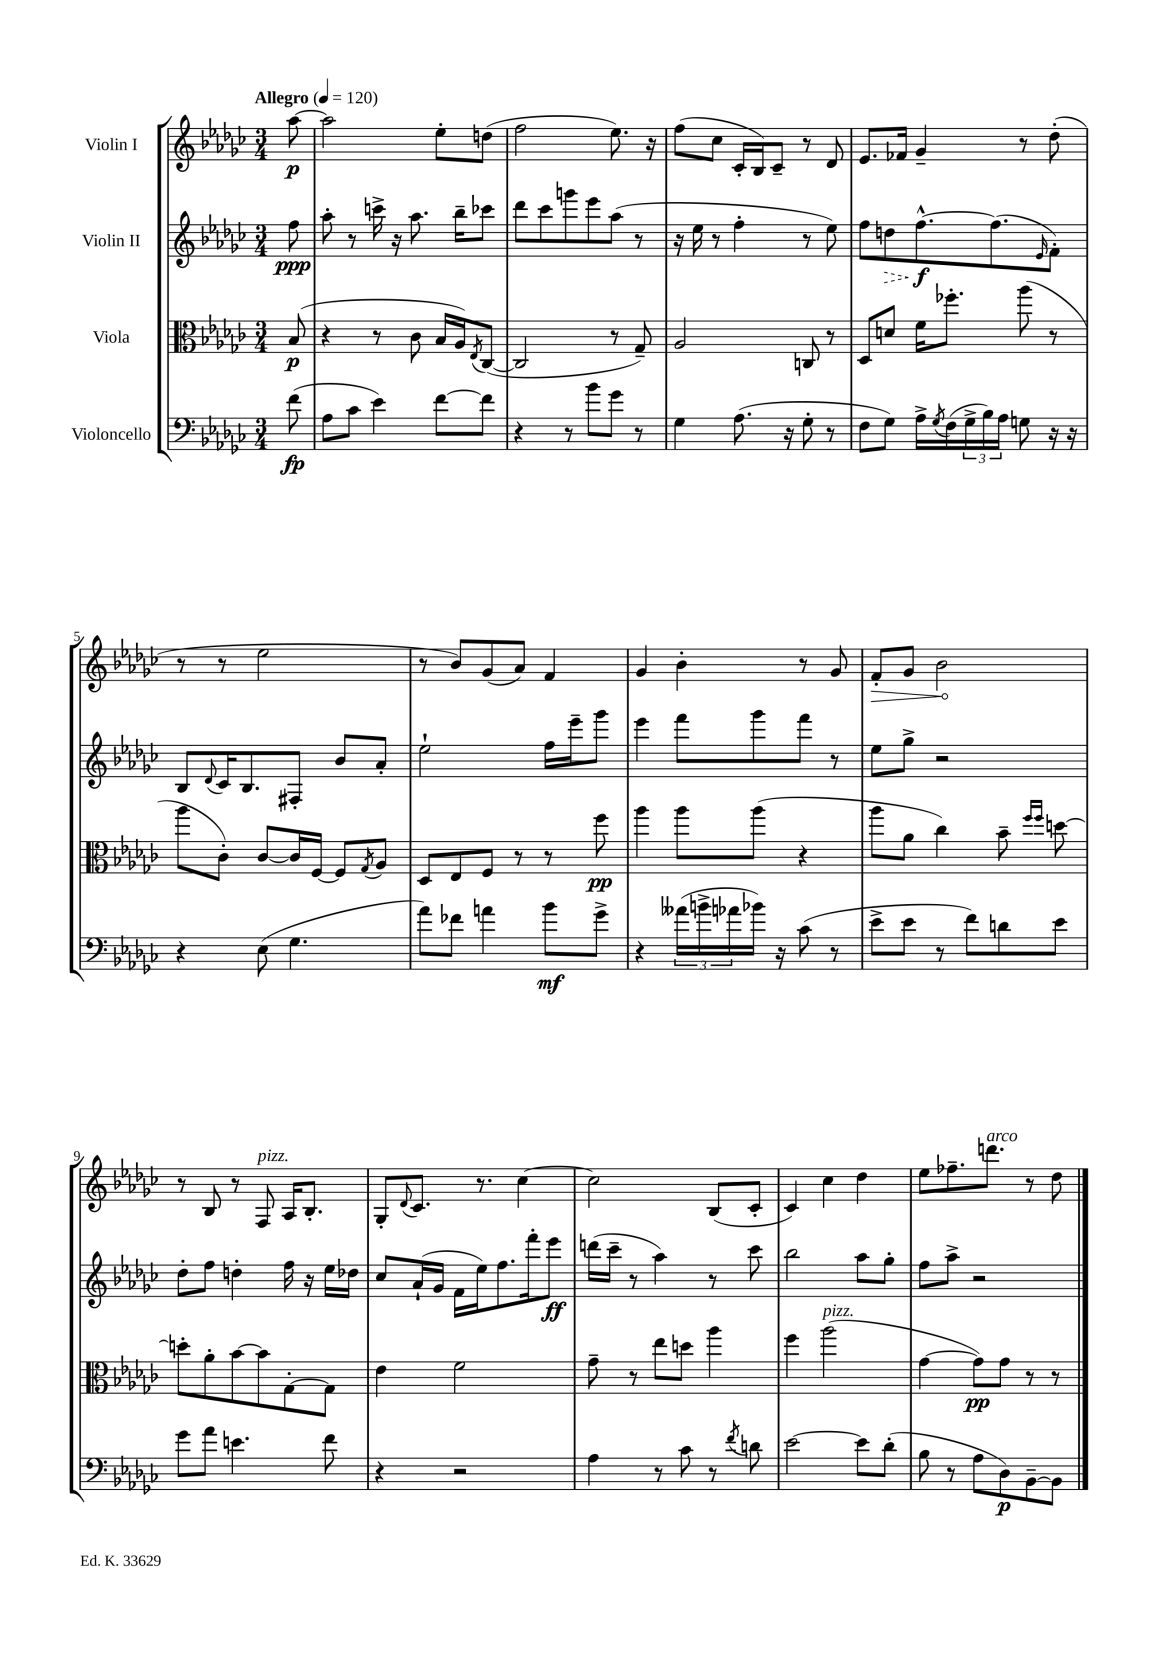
<<
\new StaffGroup <<
\new Staff = "s0" \with { instrumentName = "Violin I" } {
    \clef treble \key ges \major \numericTimeSignature \time 3/4 \partial 8 \tempo "Allegro" 4 = 120
    aes''8~\p |
    aes''2 ees''8-. d''8( |
    f''2 ees''8.) r16 |
    f''8( ces''8 ces'16-. bes16) ces'8-- r8 des'8 |
    ees'8. fes'16 ges'4-- r8 des''8-.( |
    r8 r8 ees''2 |
    r8 bes'8) ges'8( aes'8) f'4 |
    ges'4 bes'4-. r8 ges'8 |
    \once \override Hairpin.circled-tip = ##t f'8-.\> ges'8 bes'2\! |
    r8 bes8 r8 f8^\markup { \italic "pizz." } aes16 bes8.-. |
    ges8-. \appoggiatura { des'8 } ces'8. r8. ces''4~ |
    ces''2 bes8( ces'8-. |
    ces'4) ces''4 des''4 |
    ees''8 fes''8.-- d'''8.^\markup { \italic "arco" } r8 des''8 \bar "|." |
}
\new Staff = "s1" \with { instrumentName = "Violin II" } {
    \clef treble \key ges \major \numericTimeSignature \time 3/4 \partial 8
    f''8\ppp |
    aes''8-. r8 c'''16-> r16 aes''8. bes''16-- ces'''8 |
    des'''8 ces'''8 g'''8 ees'''8 aes''8( r8 |
    r16 ees''16 r8 f''4-. r8 ees''8) |
    f''8 \once \override Hairpin.style = #'dashed-line d''8\> f''8.~-^\f\! f''8.( \grace { ees'16 } f'8-.) |
    bes8 \appoggiatura { des'8 } ces'16 bes8. fis8-. bes'8 aes'8-. |
    ees''2-! f''16 ees'''16-- ges'''8 |
    ees'''4 f'''8 ges'''8 f'''8 r8 |
    ees''8 ges''8-> r2 |
    des''8-. f''8 d''4-. f''16 r16 ees''16 des''16 |
    ces''8 aes'16-!( ges'16 f'16 ees''16) f''8. f'''16-. ees'''8\ff |
    d'''16( ces'''16-- r8 aes''4) r8 ces'''8 |
    bes''2 aes''8 ges''8-. |
    f''8 aes''8-> r2 \bar "|." |
}
\new Staff = "s2" \with { instrumentName = "Viola" } {
    \clef alto \key ges \major \numericTimeSignature \time 3/4 \partial 8
    bes8\p( |
    r4 r8 ces'8 bes16 aes16) \acciaccatura { ees8 } ces8~( |
    ces2 r8 ges8--) |
    aes2 c8 r8 |
    des8 d'8 f'16 fes''8.-. aes''8( r8 |
    aes''8 ces'8-.) ces'8~ ces'16 f16~ f8 \acciaccatura { ges8 } aes8 |
    des8 ees8 f8 r8 r8 f''8\pp |
    aes''4 aes''8 aes''8( r4 |
    aes''8 aes'8 ces''4) bes'8-- \grace { f''16 f''16 } d''8~ |
    d''8-. aes'8-. bes'8~ bes'8 ges8~-. ges8 |
    ees'4 f'2 |
    ges'8-- r8 ees''8 d''8 aes''4 |
    f''4 aes''2^\markup { \italic "pizz." }( |
    ges'4~ ges'8\pp) ges'8 r8 r8 \bar "|." |
}
\new Staff = "s3" \with { instrumentName = "Violoncello" } {
    \clef bass \key ges \major \numericTimeSignature \time 3/4 \partial 8
    f'8\fp( |
    aes8 ces'8 ees'4) f'8~ f'8 |
    r4 r8 bes'8 ges'8 r8 |
    ges4 aes8.( r16 ges8-. r8 |
    f8 ges8) aes16-> \acciaccatura { ges8 } f16( \tuplet 3/2 { ges16-> bes16) aes16 } g8 r16 r16 |
    r4 ees8( ges4. |
    aes'8) fes'8 a'4 bes'8\mf ges'8-> |
    r4 \tuplet 3/2 { aeses'16( b'16-> aes'16 } bes'16) r16 ces'8( r8 |
    ees'8-> ees'8 r8 f'8) d'8 ees'8 |
    ges'8 aes'8 e'4. f'8 |
    r4 r2 |
    aes4 r8 ces'8 r8 \acciaccatura { f'8 } d'8 |
    ees'2~ ees'8 des'8-.( |
    bes8 r8 aes8 des8\p) bes,8~-- bes,8 \bar "|." |
}
>>
>>
